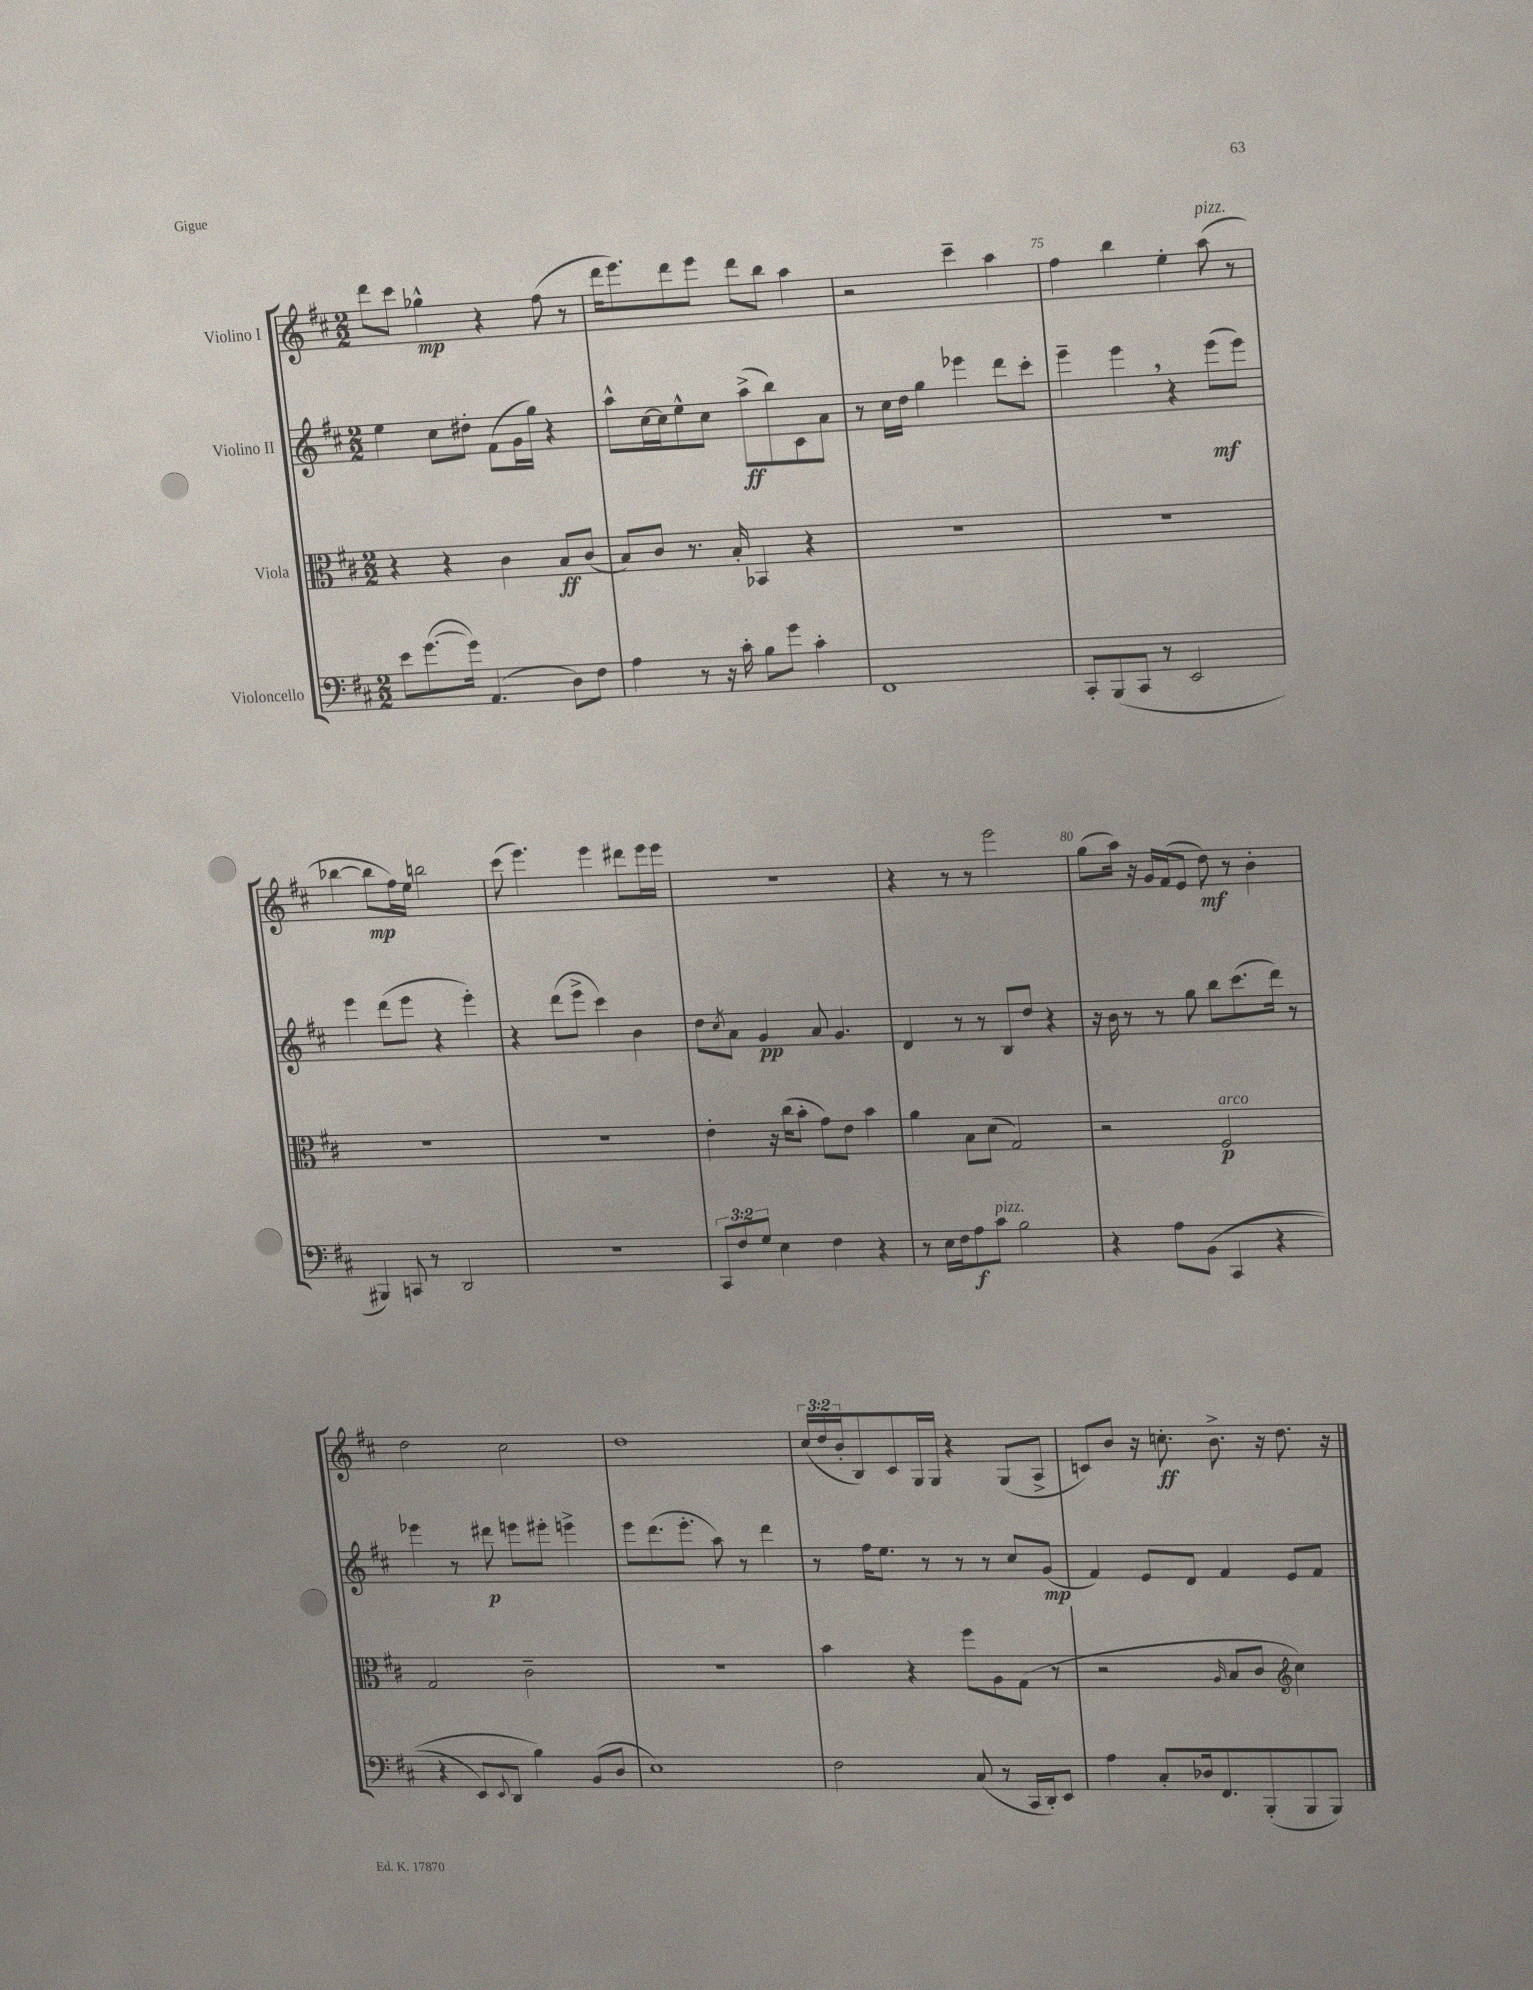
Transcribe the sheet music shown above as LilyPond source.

<<
\new StaffGroup <<
\new Staff = "s0" \with { instrumentName = "Violino I" } {
    \clef treble \key d \major \numericTimeSignature \time 2/2 \override Staff.TupletNumber.text = #tuplet-number::calc-fraction-text
    d'''8 cis'''8 ges''4-^\mp r4 fis''8( r8 |
    d'''16 e'''8.) d'''8 e'''8 d'''8 b''8 a''4 |
    r2 cis'''4-- a''4 |
    fis''4 b''4 e''4-. a''8^\markup { \italic "pizz." }( r8 |
    bes''4~ bes''8\mp fis''16) e''16 b''2 |
    cis'''8( e'''4.) e'''4 dis'''8 e'''16 e'''16 |
    r1 |
    r4 r8 r8 e'''2 |
    g''8( a''16) r16 g'16 fis'16( e'8 d''8\mf) r8 b'4-. |
    d''2 cis''2 |
    d''1 |
    \tuplet 3/2 { cis''16( d''16 b'16-. } b8) cis'8 g16 g16 r4 g8( a8-> |
    c'8) b'8 r16 c''8.-.\ff b'8.-> r16 d''8. r16 \bar "|." |
}
\new Staff = "s1" \with { instrumentName = "Violino II" } {
    \clef treble \key d \major \numericTimeSignature \time 2/2
    e''4 cis''8 dis''8-. fis'8( g'16 g''16) r4 |
    a''8-^ cis''16~ cis''16 e''8-^ cis''8 a''8->\ff( b''8) cis'8 a'8 |
    r8 cis''16 d''16 g''4 ees'''4 d'''8 cis'''8-. |
    e'''4-- e'''4 \breathe r4 e'''8\mf( e'''8) |
    e'''4 d'''8( e'''8 r4 e'''4-.) |
    r4 d'''8( e'''8-> cis'''4) b'4 |
    d''8 \acciaccatura { cis''8 } a'8 g'4\pp a'8 g'4. |
    d'4 r8 r8 b8 d''8 r4 |
    r16 b'16 r8 r8 g''8 b''8 cis'''8.( d'''16) r8 |
    ees'''4 r8 dis'''8\p e'''8 eis'''8-. e'''4-> |
    e'''8 d'''8.( e'''8.-. a''8) r8 d'''4 |
    r8 fis''16 e''8. r8 r8 r8 cis''8 g'8\mp( |
    fis'4) e'8 d'8 fis'4 e'8 fis'8 \bar "|." |
}
\new Staff = "s2" \with { instrumentName = "Viola" } {
    \clef alto \key d \major \numericTimeSignature \time 2/2
    r4 r4 cis'4 b8\ff cis'8( |
    b8) cis'8 r8. b16-. bes,4 r4 |
    R1 |
    R1 |
    R1 |
    R1 |
    e'4-. r16 cis''16( b'8-. g'8) e'8 b'4 |
    a'4 b8 d'8( g2) |
    r2 fis2\p^\markup { \italic "arco" } |
    g2 cis'2-- |
    R1 |
    b'4 r4 fis''8 a8 g8( r8 |
    r2 \grace { a16 } b8 cis'8 \clef treble cis''4) \bar "|." |
}
\new Staff = "s3" \with { instrumentName = "Violoncello" } {
    \clef bass \key d \major \numericTimeSignature \time 2/2 \override Staff.TupletNumber.text = #tuplet-number::calc-fraction-text
    e'8 g'8.~( g'16) a,4.( d8) fis8 |
    a4 r8 r16 cis'16-. b8 g'8 cis'4-. |
    fis,1 |
    cis,8-. b,,8( cis,8 r8 e,2 |
    bis,,4) c,8 r8 d,2 |
    r1 |
    \tuplet 3/2 { cis,8 fis8 g8 } e4 fis4 r4 |
    r8 e16 fis16 a8\f cis'8^\markup { \italic "pizz." } b2 |
    r4 a8 b,8(\( cis,4 r4 |
    r4 e,8) \appoggiatura { e,8 } d,8 b4\) b,8( d8 |
    e1) |
    fis2 cis8( r8 cis,16 d,16-.) e,8 |
    a4 cis8-. des16 fis,8. b,,8-.( b,,8 b,,8) \bar "|." |
}
>>
>>
\layout { \context { \Score currentBarNumber = #72 \override BarNumber.break-visibility = ##(#f #t #t) barNumberVisibility = #(every-nth-bar-number-visible 5) } }
